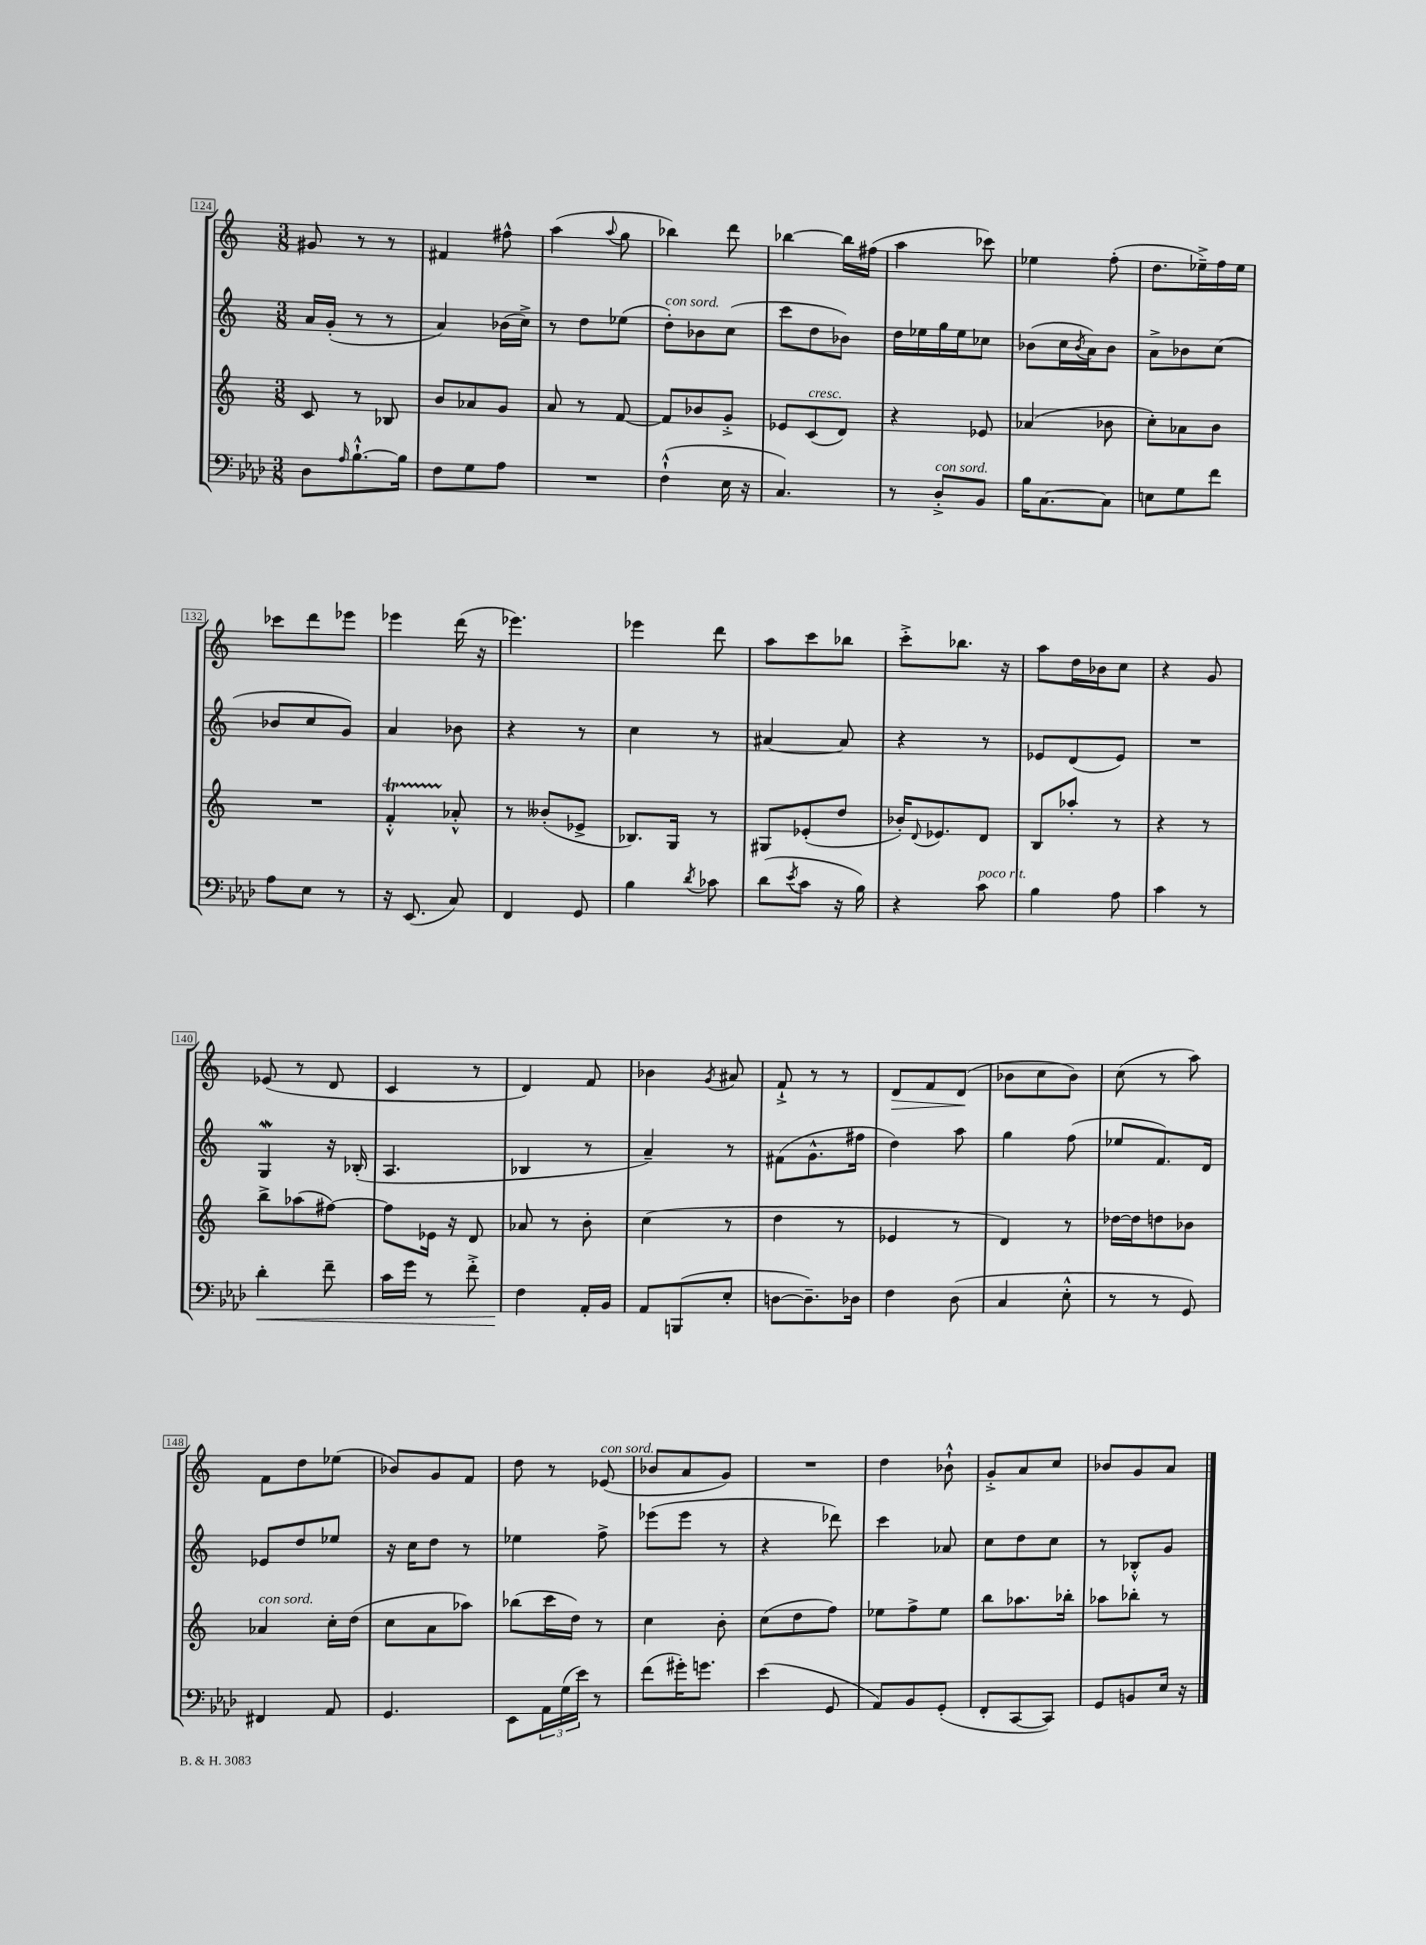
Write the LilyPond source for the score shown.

<<
\new StaffGroup <<
\new Staff = "s0" {
    \clef treble \key c \major \numericTimeSignature \time 3/8
    gis'8 r8 r8 |
    fis'4 fis''8-^ |
    a''4( \appoggiatura { a''8 } g''8 |
    bes''4) d'''8 |
    bes''4~ bes''16 fis''16( |
    a''4 ces'''8) |
    ees''4 f''8-.( |
    d''8. ees''16--->) f''16 ees''16 |
    ces'''8 d'''8 ees'''8 |
    ees'''4 d'''16( r16 |
    ees'''4.) |
    ees'''4 d'''8 |
    a''8 c'''8 bes''8 |
    c'''8-.-> bes''8. r16 |
    a''8 d''16 bes'16 c''8 |
    r4 g'8 |
    ees'8( r8 d'8 |
    c'4 r8 |
    d'4) f'8 |
    bes'4 \acciaccatura { g'8 } ais'8 |
    f'8-!-> r8 r8 |
    d'8\> f'8 d'8\!( |
    bes'8 c''8 bes'8) |
    c''8( r8 a''8) |
    f'8 d''8 ees''8( |
    bes'8) g'8 f'8 |
    d''8 r8 ees'8^\markup { \italic "con sord." }( |
    bes'8 a'8 g'8) |
    R4. |
    d''4 bes'8-!-^ |
    g'8-.-> a'8 c''8 |
    bes'8 g'8 a'8 \bar "|." |
}
\new Staff = "s1" {
    \clef treble \key c \major \numericTimeSignature \time 3/8
    a'16 g'16-.( r8 r8 |
    a'4) bes'16( c''16->) |
    r8 d''8 ees''8( |
    d''8-.^\markup { \italic "con sord." }) bes'8 c''8( |
    c'''8 d''8 bes'8) |
    d''16 ees''16 g''16 ees''16 ces''8 |
    bes'8( c''16 \acciaccatura { bes'8 } a'16) bes'8 |
    a'8-> bes'8 c''8( |
    bes'8 c''8 g'8) |
    a'4 bes'8 |
    r4 r8 |
    c''4 r8 |
    ais'4~ ais'8 |
    r4 r8 |
    ees'8 d'8( ees'8) |
    R4. |
    g4\mordent r16 bes16-.( |
    a4. |
    bes4 r8 |
    a'4--) r8 |
    fis'8( g'8.-^ fis''16 |
    d''4) a''8 |
    g''4 f''8( |
    ees''8 f'8.) d'16 |
    ees'8 d''8 ees''8 |
    r16 c''16 d''8 r8 |
    ees''4 f''8-> |
    ees'''8( ees'''8 r8 |
    r4 des'''8) |
    c'''4 aes'8 |
    c''8 d''8 c''8 |
    r8 bes8-.-^ g'8 \bar "|." |
}
\new Staff = "s2" {
    \clef treble \key c \major \numericTimeSignature \time 3/8
    c'8 r8 bes8 |
    b'8 aes'8 g'8 |
    a'8 r8 f'8~ |
    f'8 bes'8 g'8-.-> |
    ees'8 c'8^\markup { \italic "cresc." }( d'8) |
    r4 ees'8 |
    aes'4( bes'8 |
    c''8-.) aes'8 b'8 |
    R4. |
    f'4-.-^\startTrillSpan aes'8-.-^\stopTrillSpan |
    r8 beses'8-.( ees'8-> |
    bes8.) g16 r8 |
    gis8 ees'8-.( d''8 |
    bes'16-.) \appoggiatura { d'8 } ees'8. d'8 |
    b8 aes''8-. r8 |
    r4 r8 |
    b''8-> aes''8( fis''8~) |
    fis''8 ees'16 r16 d'8 |
    aes'8 r8 b'8-. |
    c''4( r8 |
    d''4 r8 |
    ees'4 r8 |
    d'4) r8 |
    des''16~ des''16 d''8 bes'8 |
    aes'4^\markup { \italic "con sord." } c''16-. d''16( |
    c''8 a'8 aes''8) |
    bes''8( c'''16 d''16) r8 |
    c''4 b'8-. |
    c''8( d''8 f''8) |
    ees''8 f''8-> ees''8 |
    b''8 aes''8. bes''16-. |
    aes''8 bes''8-. r8 \bar "|." |
}
\new Staff = "s3" {
    \clef bass \key aes \major \numericTimeSignature \time 3/8
    des8 \grace { aes16 } bes8.~-!-^ bes16 |
    f8 g8 aes8 |
    R4. |
    f4-!-^( ees16 r16 |
    c4.) |
    r8 des8-.->^\markup { \italic "con sord." } bes,8 |
    bes16 c8.~ c8 |
    e8 g8 f'8 |
    aes8 ees8 r8 |
    r16 ees,8.( c8) |
    f,4 g,8 |
    bes4 \acciaccatura { des'8 } ces'8 |
    des'8( \acciaccatura { ees'8 } c'8 r16 bes16) |
    r4 c'8^\markup { \italic "poco rit." } |
    bes4 aes8 |
    c'4 r8 |
    des'4-.\< f'8-- |
    c'16 g'16 r8 f'8-.-> |
    f4\! aes,16-. bes,16 |
    aes,8 b,,8( ees8-. |
    d8~ d8.--) des16 |
    f4 des8( |
    c4 ees8-.-^ |
    r8 r8 g,8) |
    fis,4 aes,8 |
    g,4. |
    ees,8 \tuplet 3/2 { aes,16 g16( ees'16) } r8 |
    f'8( gis'16-.) g'8. |
    ees'4( g,8 |
    aes,8) bes,8 g,8-.( |
    f,8-. c,8~ c,8) |
    g,8 b,8 ees16 r16 \bar "|." |
}
>>
>>
\layout { \context { \Score currentBarNumber = #124 \override BarNumber.stencil = #(make-stencil-boxer 0.1 0.3 ly:text-interface::print) } }
